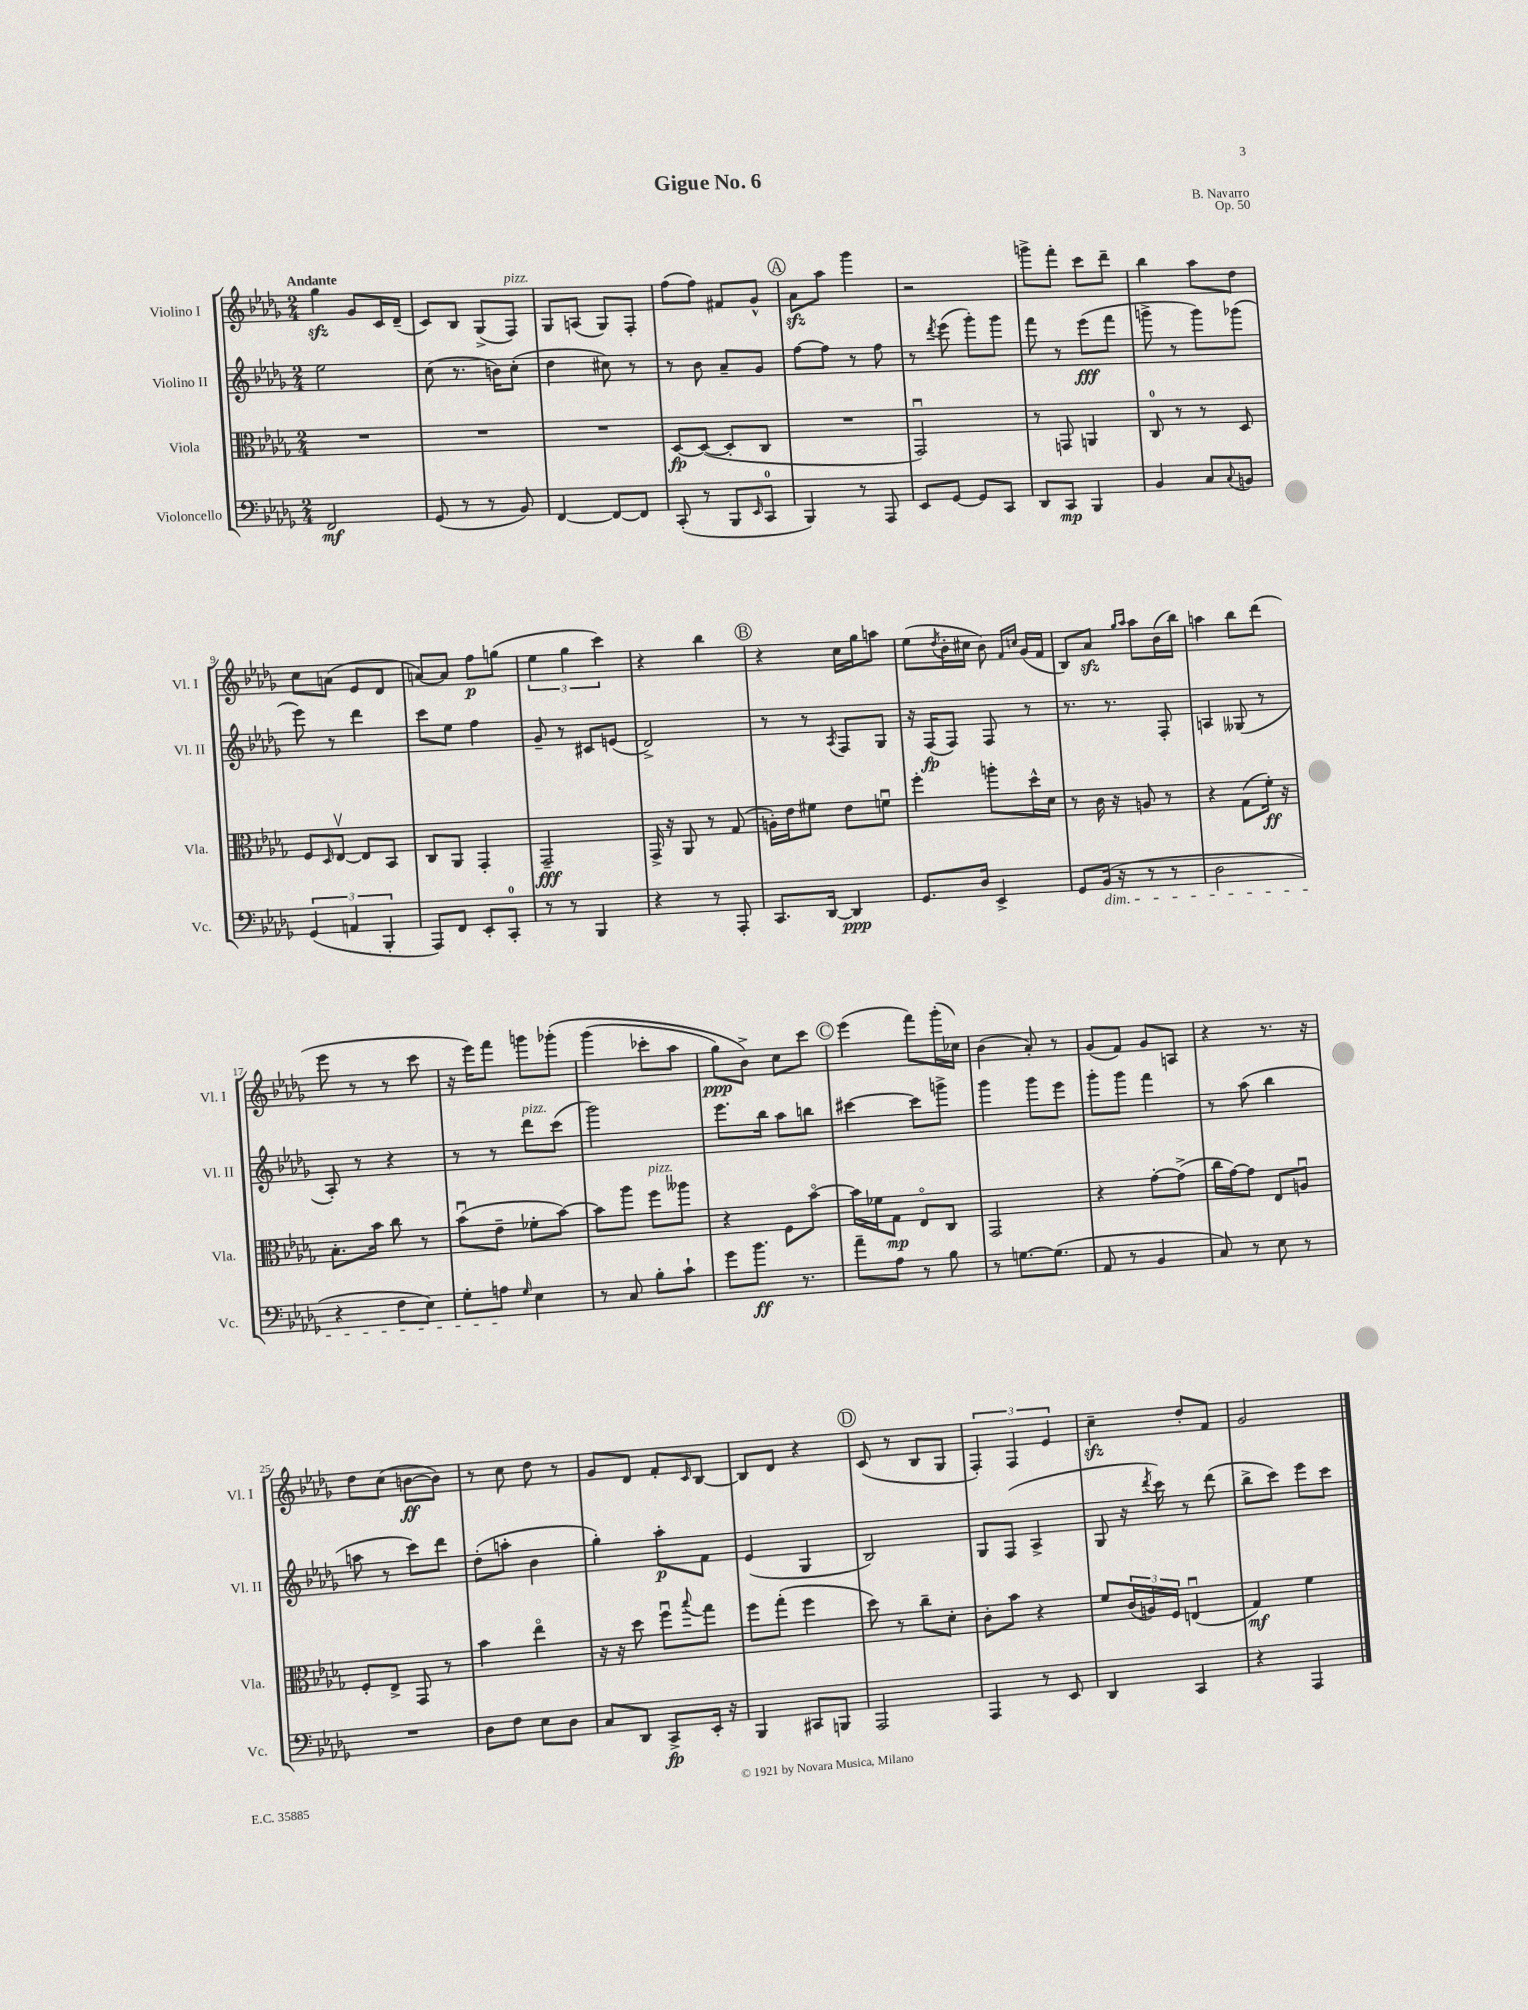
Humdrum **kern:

**kern	**kern	**kern	**kern
*staff4	*staff3	*staff2	*staff1
*clefF4	*clefC3	*clefG2	*clefG2
*k[b-e-a-d-g-]	*k[b-e-a-d-g-]	*k[b-e-a-d-g-]	*k[b-e-a-d-g-]
*M2/4	*M2/4	*M2/4	*M2/4
2FF	2r	2ee-	4gg-
.	.	.	8g-
.	.	.	16c
.	.	.	(16d-~
=	=	=	=
(8GG-	2r	(8cc	8c)
8r	.	8.r	8B-
8r	.	.	(8G-^
.	.	16b)	.
8BB-)	.	(8cc'	8F)
=	=	=	=
[4FF	2r	4dd-	8G-
.	.	.	(8A
8FF_	.	8cc#)	8G-)
8FF]	.	8r	8F'
=	=	=	=
(8CC'	[8D-	8r	(8ff
8r	(8D-_	8b-	8ff)
8BBB-	8D-']	8a-~	8f#
16qqEE-	.	.	.
8CC	8C	8g-	8g-^^
=	=	=	=
4BBB-)	2r	[8ff	8a-
.	.	8ff]	8aa-
8r	.	8r	4ggg-
8AAA-	.	8ff	.
=	=	=	=
8EE-	2GG-u)	8r	2r
.	.	8qddd-	.
[8GG-	.	(8eee-	.
8GG-]	.	8ggg-')	.
8CC	.	8ggg-	.
=	=	=	=
8DD-	8r	8fff	8ggg^
8CC	8GG	8r	8fff'
4BBB-	4AA	(8eee-	8ccc
.	.	8fff	8ddd-~
=	=	=	=
4BB-	8C	8ggg^	4bb-
.	8r	8r	.
8C	8r	8ggg)	8aa-
8qqC	.	.	.
8BB	8D-	(8ggg-	8dd-
=	=	=	=
(6GG-	8F	8eee-)	8cc
.	16qqD-	.	.
.	[8E-v	8r	(8a
6AA	.	.	.
.	8E-]	4ddd-	8e-
6BBB-'	.	.	.
.	8BB-	.	8d-
=	=	=	=
8AAA-)	8C	8ccc	[8a)
8FF	8AA-	8ee-	8a]
8EE-'	4GG-'	4ff	8ff
8CC'	.	.	(8gg
=	=	=	=
8r	2GG-~	8g-~	6ee-
8r	.	8r	.
.	.	.	6gg-
4BBB-	.	8c#	.
.	.	.	6ccc)
.	.	(8e	.
=	=	=	=
4r	16GG-^	2d-^)	4r
.	16r	.	.
.	8AA-	.	.
8r	8r	.	4bb-
8AAA-'	(8G-	.	.
=	=	=	=
8.CC	16A')	8r	4r
.	16e-	.	.
.	8f#	8r	.
[16DD-	.	.	.
.	.	8qA-	.
4DD-]	8e-	8F	16cc
.	.	.	16gg-
.	8fu	8G-	8aa
=	=	=	=
8.GG-	4ff'	16r	(8ee-
.	.	(16F	.
.	.	.	8qdd-
.	.	8F)	16b-'
16D-	.	.	16cc#
4EE-^	8aa'	8F	8b-)
.	.	.	16qqf
.	.	.	16qqcc
.	16dd-^^	8r	(16g-
.	16d-	.	16f
=	=	=	=
8GG-	8r	8.r	8B-)
(16BB-	16c	.	8a-
16r	16r	8.r	.
.	.	.	16qqgg-
.	.	.	16qqaa-
8r	8A	.	8aa-
8r	8r	8F'	(16b-
.	.	.	16bb-)
=	=	=	=
2D-	4r	4A	4aa
.	(8G-	(8G--	8bb-
.	16f')	8r	(8ddd-
.	16r	.	.
=	=	=	=
4r	8.B-'	8A-')	8eee-
.	.	8r	8r
.	16b-	.	.
8F	8cc	4r	8r
8E-)	8r	.	8ccc
=	=	=	=
8G-'	(8b-u	8r	16r
.	.	.	16eee-)
8A	8e-~	8r	8fff
16qqG-	.	.	.
4E-	8f-'	8ddd-	8ggg
.	[8b-)	(8ccc	&(8ggg-'
=	=	=	=
8r	8b-]	2ggg-)	(4ggg-
8C	8aa-	.	.
8B-'	8ff	.	8ccc-'
8c`	8aa--	.	8aa-
=	=	=	=
8g-	4r	8.eee-	8gg-)
8.b-	.	.	8b-^&)
.	.	16bb-	.
.	8F	8aa-	8cc
8.r	.	.	.
.	[8b-o	8bb	8ccc
=	=	=	=
8a-~	16b-]	[4ccc#	(4eee-
.	16f-	.	.
8A-	8G-	.	.
8r	8E-o	8ccc#]	8fff)
8B-	8C	8ggg^	(16ggg-'
.	.	.	16cc-)
=	=	=	=
8r	2GG-	4ggg-	(4b-
[8.G	.	.	.
.	.	8ggg-	8a-')
(8.G]	.	.	.
.	.	8eee-	8r
=	=	=	=
8AA-	4r	8ggg-'	(8g-
8r	.	8ggg-	8f)
4BB-	[8g-'	4fff	8g-
.	(8g-^]	.	8A
=	=	=	=
8C)	16cc	8r	4r
.	[16g-)	.	.
8r	8g-]	(8aa-	.
8E-	8E-	4bb-	8.r
8r	8Au	.	.
.	.	.	16r
=	=	=	=
2r	8F'	8aa	8dd-
.	8E-^	8r	(8cc
.	8GG-	8ccc)	[8b
.	8r	8ddd-	8b])
=	=	=	=
8D-	4b-	(8dd-'	8r
8F	.	8aa'	8cc
8E-	4ee-o	4b-	8dd-
8D-	.	.	8r
=	=	=	=
8C	16r	4gg-')	8g-
.	16r	.	.
8DD-	8dd-	.	8d-
8CC^	8ffu	8aa-'	8f'
.	8qqbb-	.	16qqc
16EE-'	8gg-	8f	[8B-
16r	.	.	.
=	=	=	=
4BBB-	8ff	(4e-	8B-]
.	(8gg-'	.	8d-
8CC#	4ff	4G-	4r
8BBB	.	.	.
=	=	=	=
2AAA-	8dd-)	2B-)	(8c
.	8r	.	8r
.	8cc~	.	8B-
.	8d-'	.	8G-
=	=	=	=
4AAA-	8c'	8G-	6F')
.	8b-	(8F	.
.	.	.	6F
8r	4r	4A-^	.
.	.	.	6e-
8EE-	.	.	.
=	=	=	=
4DD-	8f	8G-	4cc~
.	(24c	16r	.
.	24A)	.	.
.	.	8qddd-	.
.	.	16ccc)	.
.	24F	.	.
4CC	(4Eu	8r	8dd-'
.	.	(8ddd-	8f
=	=	=	=
4r	4G-)	8bb-^	2g-
.	.	8ccc)	.
4AAA-	4f	8eee-	.
.	.	8ccc	.
==	==	==	==
*-	*-	*-	*-
